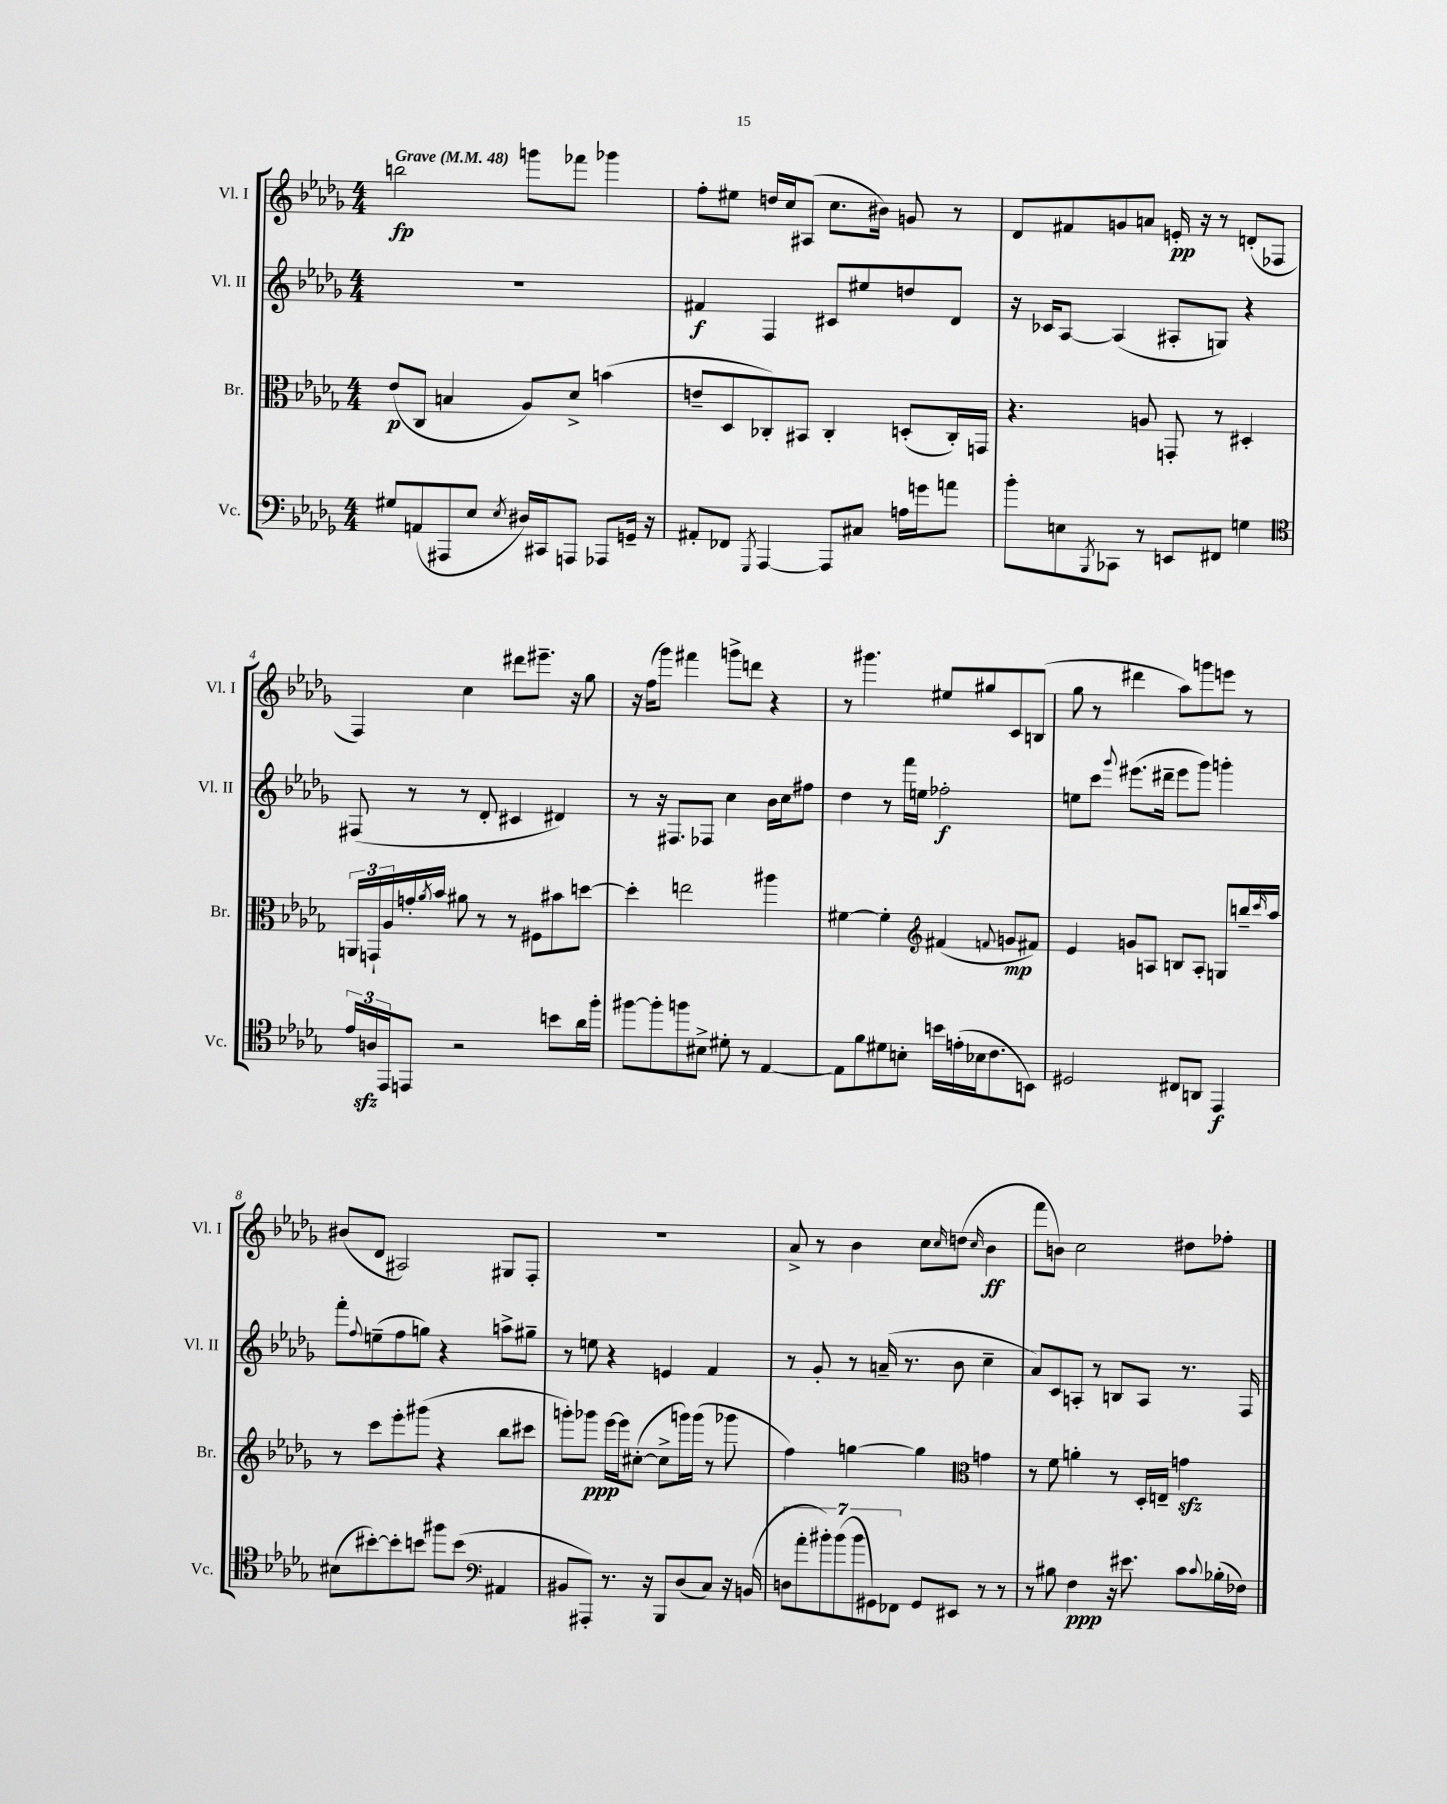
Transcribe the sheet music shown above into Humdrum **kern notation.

**kern	**dynam	**kern	**dynam	**kern	**dynam	**kern	**dynam
*part4	*part4	*part3	*part3	*part2	*part2	*part1	*part1
*staff4	*staff4	*staff3	*staff3	*staff2	*staff2	*staff1	*staff1
*I"Vc.	*	*I"Br.	*	*I"Vl. II	*	*I"Vl. I	*
*I'Vc.	*	*I'Br.	*	*I'Vl. II	*	*I'Vl. I	*
*clefF4	*	*clefC3	*	*clefG2	*	*clefG2	*
*k[b-e-a-d-g-]	*	*k[b-e-a-d-g-]	*	*k[b-e-a-d-g-]	*	*k[b-e-a-d-g-]	*
*M4/4	*	*M4/4	*	*M4/4	*	*M4/4	*
*MM48	*	*MM48	*	*MM48	*	*MM48	*
=1	=1	=1	=1	=1	=1	=1	=1
!	!	!	!	!	!	!LO:TX:a:B:t=Grave	!
8G#X/L	.	(8e-/L	p	1r	.	2bbn\	fp
(8AAn/	.	8C/J	.	.	.	.	.
8AAA#X/	.	4Bn/	.	.	.	.	.
8E-/J	.	.	.	.	.	.	.
8qE-/	.	.	.	.	.	.	.
16D#X/LL)	.	8A-/L)	.	.	.	8gggn\L	.
16CC#X/J	.	.	.	.	.	.	.
8AAAn/J	.	8d-^/J	.	.	.	8fff-X\J	.
8AAA-X/L	.	(4bn\	.	.	.	4ggg-X\	.
16GGn~/Jk	.	.	.	.	.	.	.
16r	.	.	.	.	.	.	.
=2	=2	=2	=2	=2	=2	=2	=2
8AA#X'/L	.	8en~/L	.	4f#X/	f	8ff'\L	.
8FF-X/J	.	8D-/	.	.	.	8ee#X\J	.
8qGGG-/	.	.	.	.	.	.	.
[4AAA-/	.	8C-X'/)	.	4F/	.	16ddn/LL	.
.	.	.	.	.	.	16cc/J	.
.	.	8BB#X/J	.	.	.	(8A#X/J	.
8AAA-/L]	.	4C-'/	.	8c#X/L	.	8.cc\L	.
8C#X/J	.	.	.	8ee#X/	.	.	.
.	.	.	.	.	.	16b#X\Jk)	.
16An\LL	.	(8Dn'/L	.	8ddn/	.	8gn/	.
16gn\J	.	.	.	.	.	.	.
8an\J	.	16C-'/L)	.	8d-/J	.	8r	.
.	.	16GGn/JJ	.	.	.	.	.
=3	=3	=3	=3	=3	=3	=3	=3
8b-'\L	.	4.r	.	16r	.	8d-/L	.
.	.	.	.	16c-X/KL	.	.	.
8En\	.	.	.	[8A-/J	.	8f#X/	.
8qBBB-/	.	.	.	.	.	.	.
8CC-X\J	.	.	.	(4A-/]	.	8gn/	.
8r	.	8An/	.	.	.	8an/J	.
8EEn/L	.	8GGn'/	.	8A#X'/L	.	16en'/	pp
.	.	.	.	.	.	16r	.
8FF#X/J	.	8r	.	8Gn/J)	.	8r	.
4Gn\	.	4D#X'/	.	4r	.	(8dn'/L	.
.	.	.	.	.	.	8F-X/J	.
!!LO:LB:g=z
=4	=4	=4	=4	=4	=4	=4	=4
*clefC4	*	*	*	*	*	*	*
24e-/LL	.	24AAn/LL	.	(8F#X/	.	4F/)	.
24Anzz/	.	24GGn`/	.	.	.	.	.
24EE-/J	.	24A-/	.	.	.	.	.
8EEn/J	.	16gn'/	.	8r	.	.	.
.	.	8qa-/	.	.	.	.	.
.	.	16b-/JJ	.	.	.	.	.
2r	.	8a#X\	.	8r	.	4cc\	.
.	.	8r	.	8d-'/	.	.	.
.	.	8r	.	4c#X/	.	8ddd#X\L	.
.	.	8F#X\L	.	.	.	8.eee#X~\J	.
8bn\L	.	8b#X\	.	4d#X/)	.	.	.
.	.	.	.	.	.	16r	.
16a-\L	.	[8ddn\J	.	.	.	8gg-\	.
16ff'\JJ	.	.	.	.	.	.	.
=5	=5	=5	=5	=5	=5	=5	=5
[8ff#X\L	.	4dd'\]	.	8r	.	16r	.
.	.	.	.	.	.	(16ff\KL	.
8ff#'\]	.	.	.	16r	.	8ggg-\J)	.
.	.	.	.	8.F#X/L	.	.	.
8ffn\	.	2een\	.	.	.	4fff#X\	.
8B#X^\J	.	.	.	8F-X/J	.	.	.
8d#X'\	.	.	.	4cc\	.	8gggn^\L	.
8r	.	.	.	.	.	8dddn\J	.
[4E-/	.	4aa#X\	.	16b-\LL	.	4r	.
.	.	.	.	16cc\J	.	.	.
.	.	.	.	8ff#X\J	.	.	.
=6	=6	=6	=6	=6	=6	=6	=6
8E-\L]	.	[4f#X\	.	4dd-\	.	8r	.
8f\	.	.	.	.	.	4.ggg#X\	.
8d#X\	.	4f#'\]	.	8r	.	.	.
8Bn'\J	.	.	.	16fff\LL	.	.	.
.	.	.	.	16een\JJ	.	.	.
*	*	*clefG2	*	*	*	*	*
16bn\LL	.	(4f#X/	.	2ff-X'\	f	8ee#X/L	.
(16en'\	.	.	.	.	.	.	.
16B-X\J	.	.	.	.	.	8gg#X/	.
8.c\	.	.	.	.	.	.	.
.	.	8qqfn/	.	.	.	.	.
.	.	8gn/L	mp	.	.	8c/	.
8BBn\J)	.	8f#X/J)	.	.	.	(8Bn/J	.
=7	=7	=7	=7	=7	=7	=7	=7
2D#X/	.	4e-/	.	8een\L	.	8gg-\	.
.	.	.	.	8ccc\J	.	8r	.
.	.	.	.	8qqggg-/	.	.	.
.	.	8gn/L	.	(8.eee#X\L	.	4ddd#X\	.
.	.	8An/J	.	.	.	.	.
.	.	.	.	16ddd#X~\Jk	.	.	.
8C#X/L	.	8Bn/L	.	8eee#\L	.	8aa-\L)	.
8AAn/J	.	8A'/J	.	8ggg-\J)	.	8gggn\	.
4EE-/	f	8Gn/L	.	4gggn'\	.	8eeen\J	.
.	.	16bbn~/L	.	.	.	8r	.
.	.	16qqccc/	.	.	.	.	.
.	.	16aa-/JJ	.	.	.	.	.
!!LO:LB:g=z
=8	=8	=8	=8	=8	=8	=8	=8
(8B#X\L	.	8r	.	8fff'\L	.	(8b#X/L	.
.	.	.	.	8qqff/	.	.	.
[8b#X'\)	.	8ccc\L	.	(8een~\	.	8d-/J	.
8b#'\]	.	8eee-'\	.	8ff\	.	2A#X/)	.
8bn\J	.	(8ggg#X\J	.	8ggn\J)	.	.	.
8ff#X\L	.	4r	.	4r	.	.	.
(8b\J	.	.	.	.	.	.	.
*clefF4	*	*	*	*	*	*	*
4AA#X/	.	8bb-\L	.	8aan^\L	.	8G#X/L	.
.	.	8ccc#X\J	.	8gg#X~\J	.	8F'/J	.
=9	=9	=9	=9	=9	=9	=9	=9
8BB#X/L	.	8gggn'\L)	.	8r	.	1r	.
8AAA#X'/J)	.	8ggg-X\J	ppp	8een\	.	.	.
8.r	.	[16eee-\LL	.	4r	.	.	.
.	.	16eee-\J]	.	.	.	.	.
.	.	([8cc#X'\J	.	.	.	.	.
16r	.	.	.	.	.	.	.
8BBB-/L	.	8cc#^\L]	.	4en/	.	.	.
(8D-/	.	16gggn\L)	.	.	.	.	.
.	.	(16ggg\JJ	.	.	.	.	.
8C/J)	.	8r	.	4f/	.	.	.
16r	.	8ggg-X\	.	.	.	.	.
(16BBn/	.	.	.	.	.	.	.
=10	=10	=10	=10	=10	=10	=10	=10
14Dn\L	.	4ff\)	.	8r	.	8a-^/	.
14a-'\	.	.	.	.	.	.	.
.	.	.	.	8g-'/	.	8r	.
14b#X'\)	.	.	.	.	.	.	.
(14b#\	.	.	.	.	.	.	.
.	.	[4ggn\	.	8r	.	4b-\	.
14b#\	.	.	.	.	.	.	.
14GG#X\)	.	.	.	.	.	.	.
.	.	.	.	(16an~/	.	.	.
14FF-X\J	.	.	.	.	.	.	.
.	.	.	.	8.r	.	.	.
8GG#/L	.	4gg\]	.	.	.	8cc\L	.
.	.	.	.	.	.	16qqcc/	.
8EE#X/J	.	.	.	8b-\	.	(8ddn\J	.
*	*	*clefC3	*	*	*	*	*
.	.	.	.	.	.	16qqcc/	.
8r	.	4gn\	.	4cc~\	.	4b-\	ff
8r	.	.	.	.	.	.	.
=11	=11	=11	=11	=11	=11	=11	=11
8r	.	8r	.	8a-/L)	.	8fff\L	.
8B#X\	.	8f\	.	8c/	.	8bn\J)	.
4F\	ppp	4an'\	.	8An'/J	.	2cc\	.
.	.	.	.	8r	.	.	.
16r	.	8r	.	8Bn/L	.	.	.
8.e#X\	.	.	.	.	.	.	.
.	.	16D-'/LL	.	8A/J	.	.	.
.	.	16En~/JJ	.	.	.	.	.
8c\L	.	4gnzz\	.	8.r	.	8dd#X\L	.
8qqc/	.	.	.	.	.	.	.
(16B-X'\L	.	.	.	.	.	8ff-X'\J	.
16F-X\JJ)	.	.	.	16F/	.	.	.
==	==	==	==	==	==	==	==
*-	*-	*-	*-	*-	*-	*-	*-
